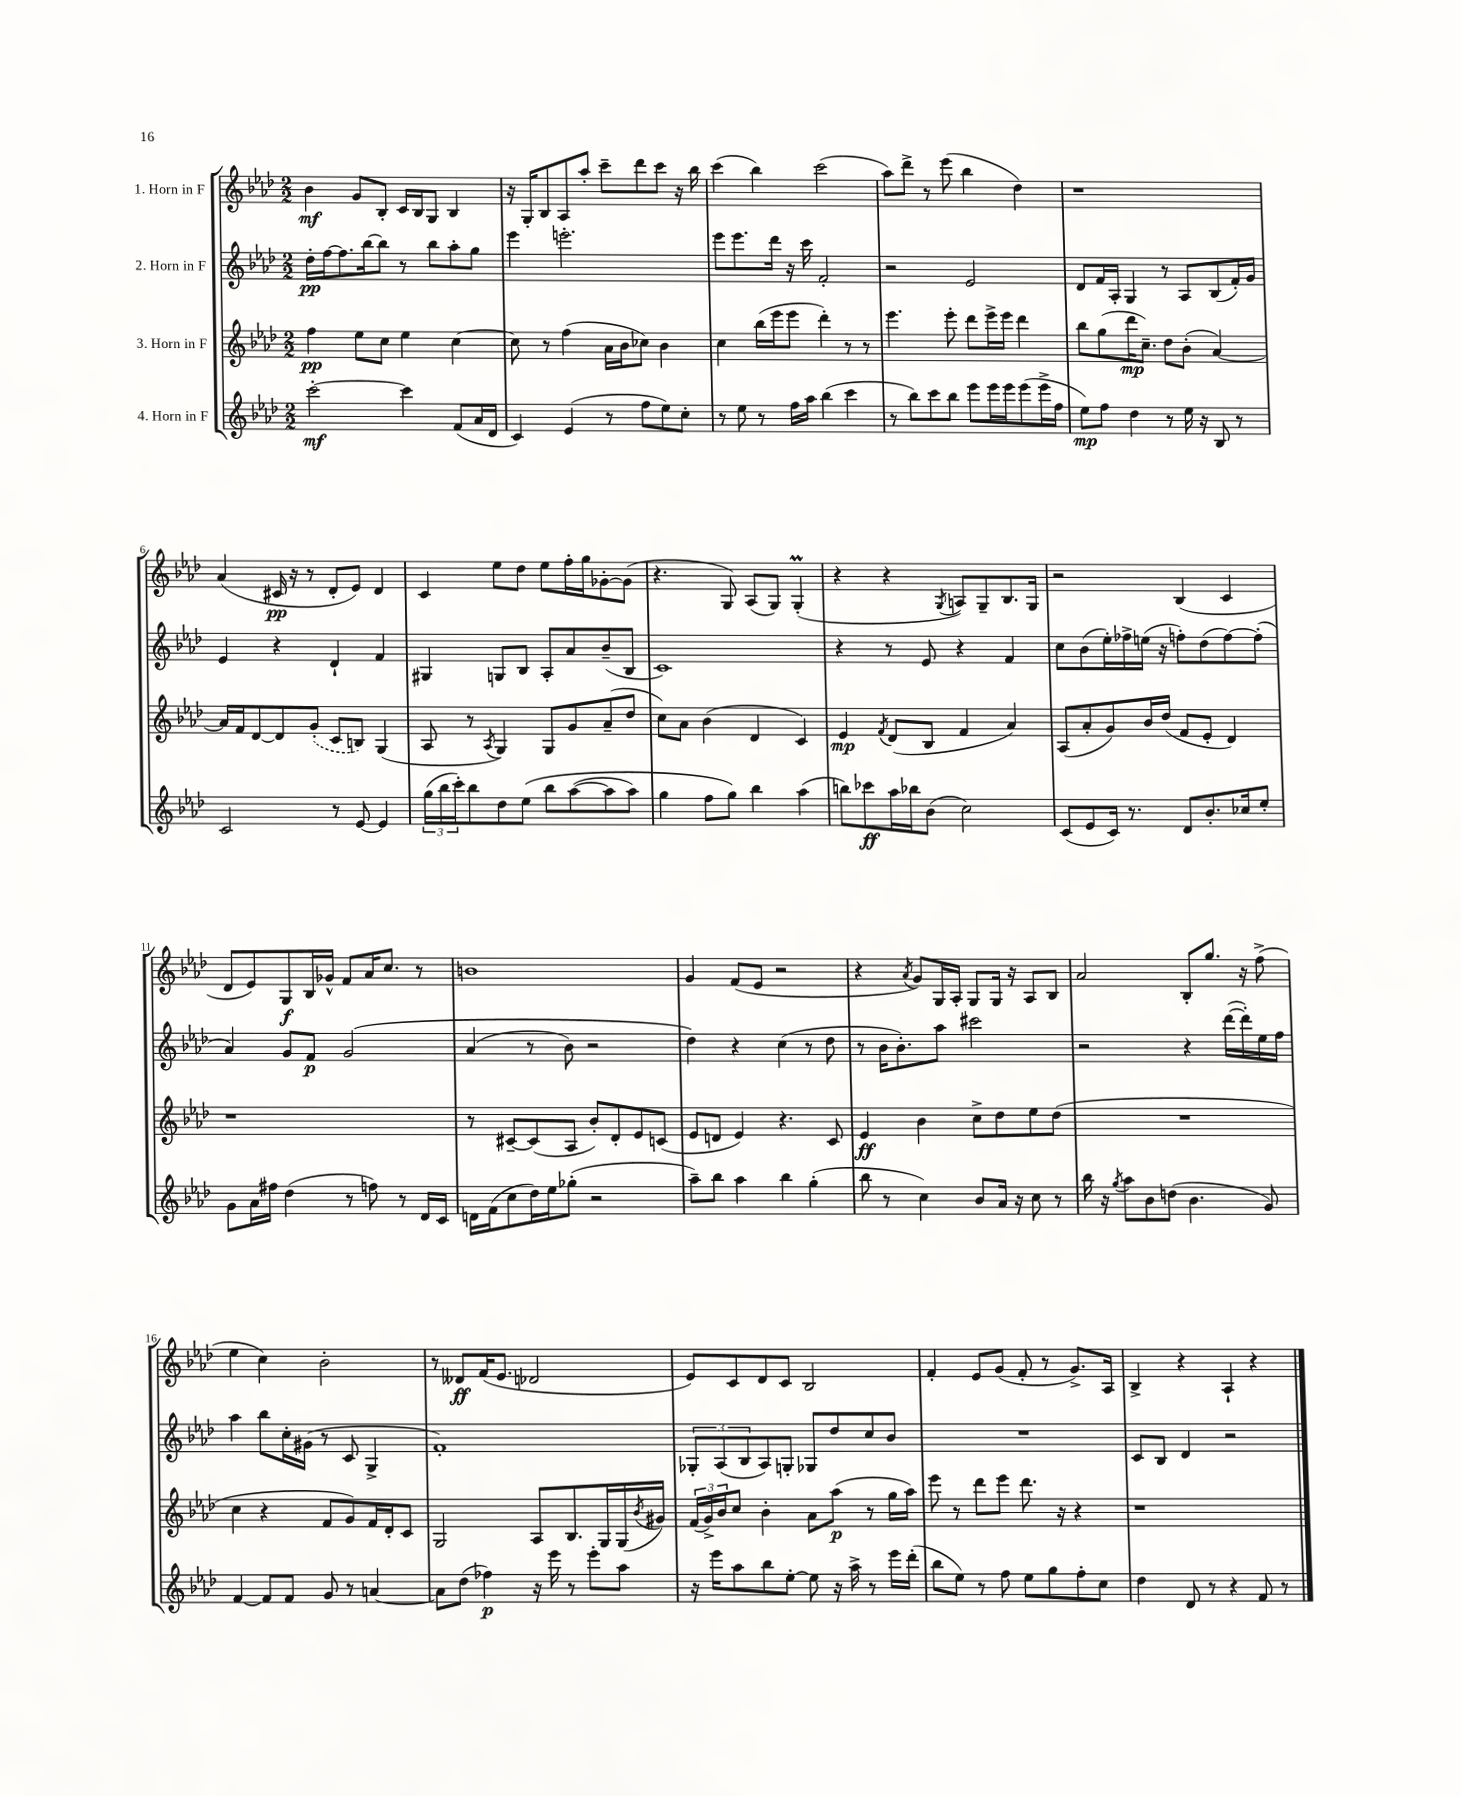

**kern	**kern	**kern	**kern
*staff4	*staff3	*staff2	*staff1
*clefG2	*clefG2	*clefG2	*clefG2
*k[b-e-a-d-]	*k[b-e-a-d-]	*k[b-e-a-d-]	*k[b-e-a-d-]
*M2/2	*M2/2	*M2/2	*M2/2
[2ccc'	4ff	16dd-'	4b-
.	.	[16ff	.
.	.	8.ff]	.
.	8ee-	.	8g
.	.	[16bb-	.
.	8cc	8bb-]	8B-'
4ccc]	4ee-	8r	16c
.	.	.	16B-
.	.	8bb-	8G
(8f	[4cc	8aa-'	4B-
16a-	.	8gg	.
16d-	.	.	.
=	=	=	=
4c)	8cc]	4eee-	16r
.	.	.	16G'
.	8r	.	8B-
(4e-	(4ff	2.eee'	8A-
.	.	.	8aa-'
8r	16a-	.	8ccc~
.	16b-	.	.
8ff	8cc-)	.	8ddd-
8ee-)	4b-	.	8ccc
8cc'	.	.	16r
.	.	.	16bb-
=	=	=	=
8r	4cc	8eee-	(4ccc
8ee-	.	8.eee-	.
8r	(16bb-	.	4bb-)
.	16eee-	16ddd-	.
16ff	8eee-	16r	.
16aa-	.	16ccc	.
(4bb-	4ddd-')	2f'	(2ccc
4ccc	8r	.	.
.	8r	.	.
=	=	=	=
8r	4.eee-	2r	8aa-)
8bb-)	.	.	8ddd-^
8ccc	.	.	8r
8bb-	8eee-'	.	(8eee-
8eee-	8ddd-	2e-	4bb-
16eee-	16eee-^	.	.
16eee-	16eee-	.	.
(8eee-	4ddd-	.	4dd-)
16eee-^	.	.	.
16ff	.	.	.
=	=	=	=
8ee-)	8bb-	8d-	1r
8ff	(8gg	16f	.
.	.	16A-'	.
4dd-	16ddd-	4G	.
.	8.cc~)	.	.
8r	8dd-	8r	.
16ee-	(8b-'	8A-	.
16r	.	.	.
8B-	[4a-)	(8B-	.
8r	.	16f')	.
.	.	16g	.
=	=	=	=
2c	16a-]	4e-	(4a-
.	16f	.	.
.	[8d-	.	.
.	8d-]	4r	16c#
.	.	.	16r
.	(8g'	.	8r
8r	8c	4d-`	8d-'
[8e-	8B)	.	8e-)
4e-]	(4G	4f	4d-
=	=	=	=
(24gg	8A-	4G#	4c
24bb-	.	.	.
24ccc')	.	.	.
8bb-	8r	.	.
.	8qA-	.	.
8dd-	4G)	8G	8ee-
&(8ee-	.	8B-	8dd-
8bb-	8G	8A-'	8ee-
([8aa-	8g	8a-	16ff'
.	.	.	16gg
8aa-]	(8a-~	(8b-~	[8g-'
8aa-)	8dd-	8B-	(8g-]
=	=	=	=
4gg	8cc)	1c)	4.r
.	8a-	.	.
8ff	(4b-	.	.
8gg&)	.	.	8G)
4bb-	4d-	.	(8A-
.	.	.	8G)
(4aa-	4c)	.	(4G'
=	=	=	=
8bb)	4e-	4r	4r
8ccc-	.	.	.
.	8qf	.	.
16aa-	(8d-	8r	4r
16bb-	.	.	.
(8b-	8B-	8e-	.
.	.	.	8qG
2cc)	4f	4r	8A)
.	.	.	8G~
.	4a-)	4f	8.B-
.	.	.	16G
=	=	=	=
(8c	(8A-	8cc	2r
8e-	8a-'	(8b-	.
16c)	8g)	16ee-')	.
8.r	.	16ff-^	.
.	16b-	(16ee	.
.	(16dd-	16r	.
8d-	8f	8ff')	(4B-
8.b-'	8e-'	(8dd-	.
.	4d-)	[8ff)	4c
16cc-	.	.	.
8ee-'	.	(8ff']	.
=	=	=	=
8g	1r	4a-)	8d-
16a-	.	.	8e-)
16ff#	.	.	.
(4dd-	.	8g	8G
.	.	8f	16B-
.	.	.	16g-^^
8r	.	&(2g	8f
8ff)	.	.	16a-
.	.	.	8.cc
8r	.	.	.
16d-	.	.	8r
16c	.	.	.
=	=	=	=
16d	8r	(4a-	1b
(16f	.	.	.
8cc	[8c#~	.	.
16dd-)	(8c#]	8r	.
16ee-	.	.	.
(8gg-'	8A-	8b-)	.
2r	8b-')	2r	.
.	8d-'	.	.
.	8e-	.	.
.	(8c	.	.
=	=	=	=
8aa-~)	8e-	4dd-&)	4g
8bb-	8d	.	.
4aa-	4e-)	4r	(8f
.	.	.	8e-
4bb-	4.r	(4cc	2r
(4gg'	.	8r	.
.	8c	8dd-	.
=	=	=	=
8bb-	4e-	8r	4r
8r	.	16b-	.
.	.	8.b-')	.
.	.	.	8qa-
4cc)	4b-	.	8g)
.	.	8aa-	16G
.	.	.	16A-'
8b-	8cc^	2ccc#	8G
16a-	8dd-	.	16G
16r	.	.	16r
8cc	8ee-	.	8A-
8r	(8dd-	.	8B-
=	=	=	=
16bb-	1r	2r	2a-
16r	.	.	.
8qgg	.	.	.
8aa-	.	.	.
8b-	.	.	.
(8dd	.	.	.
4.b-	.	4r	8B-'
.	.	.	8.gg
.	.	([16ddd-	.
.	.	16ddd-'])	16r
8g)	.	16ee-	(8ff^
.	.	16ff	.
=	=	=	=
[4f	4cc	4aa-	4ee-
8f]	4r	8bb-	4cc)
8f	.	16cc'	.
.	.	(16g#	.
8g	8f	8r	2b-'
8r	8g)	8c	.
[4a	16f	4G^	.
.	16d-'	.	.
.	8c	.	.
=	=	=	=
8a]	2G	1f')	8r
(8dd-	.	.	8d--
4ff-)	.	.	(16f
.	.	.	8.e-
16r	8A-	.	2d-
16eee-	.	.	.
8r	8.B-	.	.
8eee-'	.	.	.
.	16G	.	.
8aa-	(16G	.	.
.	8qb-	.	.
.	16g#)	.	.
=	=	=	=
16r	(24f	12G-'	8e-)
.	24g^)	.	.
16eee-	.	.	.
.	24b-	(12A-	.
8aa-	8cc	.	8c
.	.	12B-	.
8bb-	4b-'	8A-)	8d-
[8ee-'	.	8G'	8c
8ee-]	8a-	8G-	2B-
16r	(8aa-	8dd-	.
16aa-^	.	.	.
8r	8r	8cc	.
16eee-	16gg	8b-	.
(16ddd-'	16aa-)	.	.
=	=	=	=
8bb-	8eee-	1r	4f'
8ee-)	8r	.	.
8r	8ddd-	.	8e-
8ff	8eee-	.	(8g
8ee-	8.ddd-	.	8f'
8gg	.	.	8r
.	16r	.	.
8ff'	4r	.	8.g^)
8cc	.	.	.
.	.	.	16A-
=	=	=	=
4dd-	1r	8c	4B-^
.	.	8B-	.
8d-	.	4d-	4r
8r	.	.	.
4r	.	2r	4A-`
8f	.	.	4r
8r	.	.	.
==	==	==	==
*-	*-	*-	*-
